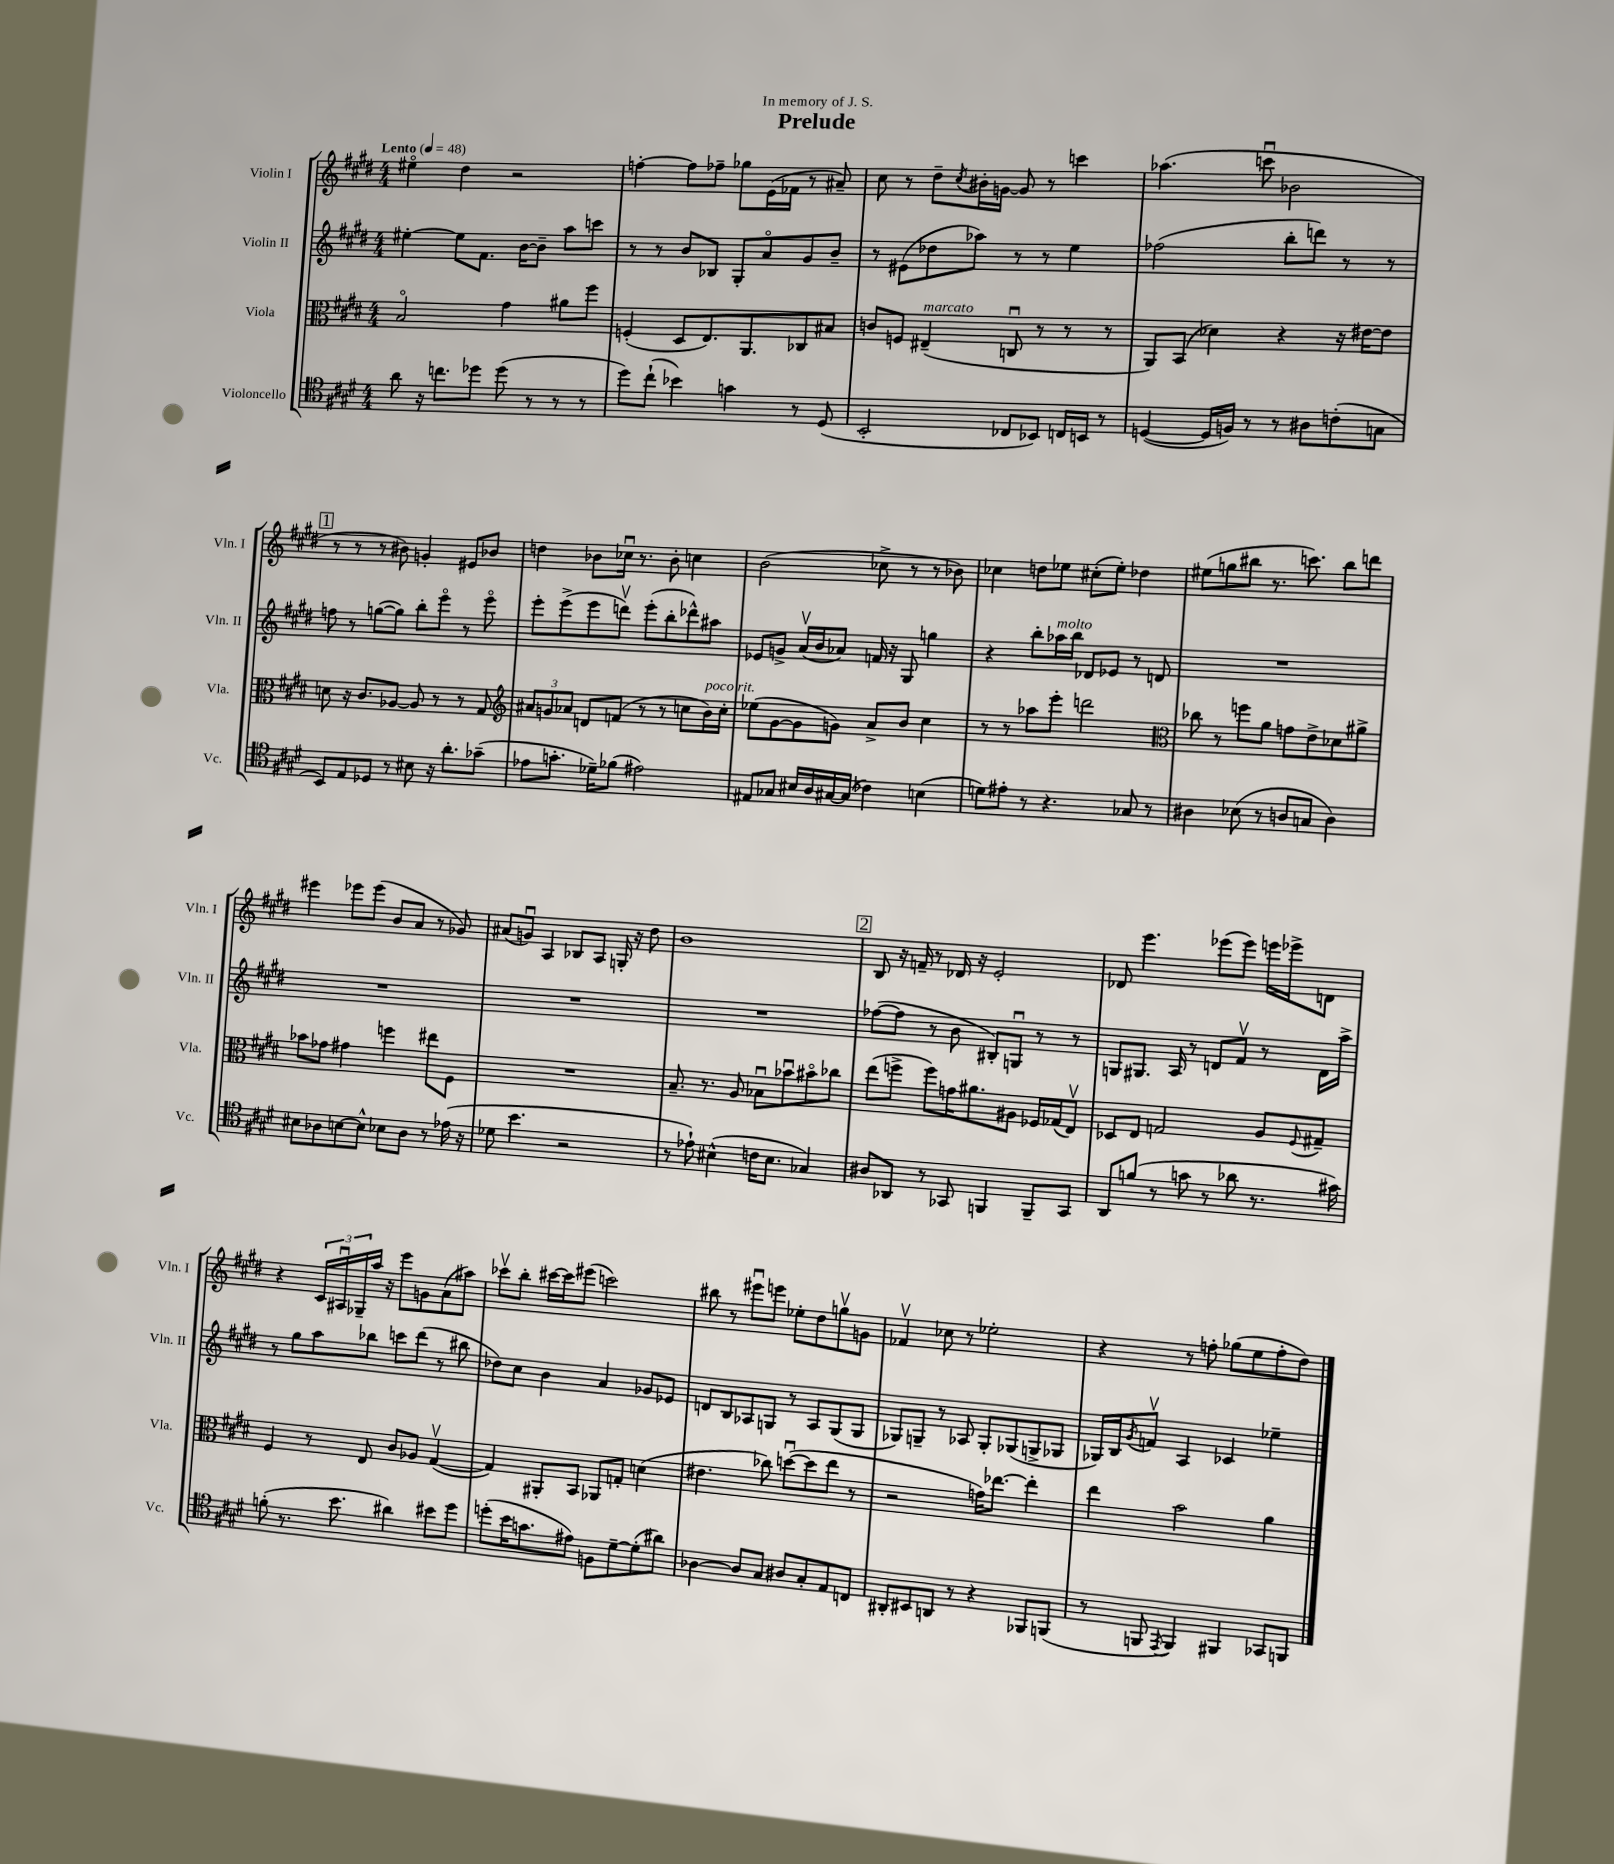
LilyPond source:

\header { title = "Prelude" dedication = "In memory of J. S." }
<<
\new StaffGroup <<
\new Staff = "s0" \with { instrumentName = "Violin I" shortInstrumentName = "Vln. I" } {
    \clef treble \key e \major \numericTimeSignature \time 4/4 \tempo "Lento" 4 = 48
    eis''4\flageolet dis''4 r2 |
    f''4~-. f''8 fes''8-- ges''8 e'16( fes'16 r8 ais'8--) |
    cis''8 r8 dis''8-- \acciaccatura { cis''8 } bis'16-. g'16~ g'8 r8 c'''4 |
    aes''4.( c'''8\downbow bes'2 |
    \mark \markup { \box "1" } r8 r8 r8 bis'8) g'4-. eis'8 bes'8 |
    d''4 bes'8 ces''16\downbow r8. bes'8-. c''4 |
    b'2( ces''8-> r8 r8 bes'8) |
    ces''4 d''8 ees''8 cis''8-.( ees''8-.) des''4 |
    eis''8( g''8 bis''8 r8. c'''8.) bis''8 d'''8 |
    eis'''4 ees'''8 ees'''8( b'8 a'8 r8 ges'8) |
    ais'8( g'8\downbow) a4 bes8 a8 g16-. r16 dis''8 |
    b'1 |
    \mark \markup { \box "2" } b8 r16 f'16-- r8 des'16 r16 e'2-. |
    des'8 e'''4. ees'''8( ees'''8) e'''16 ees'''16-> d'8 |
    r4 \tuplet 3/2 { cis'16 ais16\downbow ges16-- } a''16 r16 e'''8 g'8 a'8( ais''8) |
    ces'''8\upbow b''8-. cis'''16~ cis'''16 eis'''8( c'''2) |
    bis''8 r8 eis'''8\downbow e'''8 ees''8-. dis''8 g''8\upbow g'8 |
    fes'4\upbow ces''8 r8 ees''2-. |
    r4 r8 f''8-. ges''8( e''8 f''8-. dis''8) \bar "|." |
}
\new Staff = "s1" \with { instrumentName = "Violin II" shortInstrumentName = "Vln. II" } {
    \clef treble \key e \major \numericTimeSignature \time 4/4
    eis''4~-. eis''8 fis'8. b'16~ b'8-- a''8 c'''8 |
    r8 r8 b'8 bes8 gis8-. a'8\flageolet gis'8 b'8-- |
    r8 eis'8( des''8 aes''8) r8 r8 e''4 |
    fes''2( b''8-. d'''8) r8 r8 |
    \mark \markup { \box "1" } f''8 r8 g''8~( g''8) b''8-. e'''8\flageolet r8 e'''8\flageolet |
    e'''8-. e'''8->( e'''8 d'''8\upbow) e'''8-.( b''8-. des'''8-^) ais''8 |
    ees'8 g'8-> a'16\upbow( b'16 aes'8) f'16 r16 gis8 g''4 |
    r4 b''8-. aes''16^\markup { \italic "molto" } b''16 des'8 ees'8 r8 d'8 |
    R1 |
    R1 |
    R1 |
    R1 |
    \mark \markup { \box "2" } fes''8~( fes''8 r8 b'8 bis8-.) g8\downbow r8 r8 |
    g8 gis8. a16 r8 d'8 fis'8\upbow r8 d'16 a''16-> |
    r8 gis''8 a''8 bes''8 c'''8 dis'''8( r8 bis''8 |
    des''8) cis''8 b'4 a'4 ges'8 ees'8 |
    d'8 b8 aes8 g8 r8 aes8 g8( g8 |
    ges8) g8-- r8 aes8 g8-. ges8( g8-> ges8 |
    ges16) b16 \acciaccatura { gis'8 } f'8\upbow a4 ces'4 ees''4-- \bar "|." |
}
\new Staff = "s2" \with { instrumentName = "Viola" shortInstrumentName = "Vla." } {
    \clef alto \key e \major \numericTimeSignature \time 4/4
    b2\flageolet gis'4 ais'8 fis''8 |
    f4-.( dis8 e8.) a,8. ces8 bis8 |
    c'8 f8 eis4--^\markup { \italic "marcato" }( c8\downbow r8 r8 r8 |
    a,8) b,8( des'4) r4 r16 eis'16~ eis'8 |
    \mark \markup { \box "1" } d'8 r16 cis'8. aes8~ aes8 r8 r8 gis8 |
    \clef treble \tuplet 3/2 { ais'8 g'8 aes'8 } d'8 f'8( r8 r8 c''8 b'16^\markup { \italic "poco rit." }) c''16-. |
    ees''8( gis'8~ gis'8 g'8) a'8-> b'8 cis''4 |
    r8 r8 aes''8 e'''8-. d'''2 |
    \clef alto ces''8 r8 f''8 a'8 g'8 e'8-> des'8 ais'8-> |
    bes'8 ges'8 gis'4 f''4 eis''8 fis8 |
    R1 |
    b8.-- r8. a8 bes8\downbow bes'8\downbow bis'8\flageolet ces''8 |
    \mark \markup { \box "2" } e''8( f''8-> f''8) g'16 ais'8. ais8 fes16 ges16( e8\upbow) |
    des8 e8 g2 a8 \appoggiatura { fis8 } gis8-- |
    fis4 r8 e8 cis'8 aes8 gis4~\upbow( |
    gis4) ais,8-. b,8 aes,8 g8-. d'4( |
    eis'4. ces''8) d''8~\downbow( d''8 e''8 r8 |
    r2 g'16) ees''8.~ ees''4-. |
    e''4 b'2 a'4 \bar "|." |
}
\new Staff = "s3" \with { instrumentName = "Violoncello" shortInstrumentName = "Vc." } {
    \clef tenor \key e \major \numericTimeSignature \time 4/4
    a'8 r16 c''8. des''8 des''8( r8 r8 r8 |
    dis''8) cis''8-!( bes'4) g'4 r8 dis8( |
    b,2-. ces8 bes,8) c16 b,16 r8 |
    d4~( d16 f16) r8 r8 ais8 c'8-.( g8 |
    \mark \markup { \box "1" } b,8) e8 des8 r8 bis8 r16 a'8.-. ges'8--( |
    ees'8 g'8.-. des'16--) fes'8( eis'2) |
    eis8 ges8 bis16 a16 gis16~ gis16( ces'4) b4( |
    d'8) eis'8-. r8 r4. ges8 r8 |
    ais4 bes8( r8 a8 g8 a4) |
    bis8 aes8 b8~ b8-^ bes8 aes8 r8 ees'16( r16 |
    des'8 b'4. r2 |
    r8 ees'8-!) bis4-^( c'16 bis8. ges4) |
    \mark \markup { \box "2" } ais8 aes,8 r8 ges,8 f,4 f,8-- ges,8 |
    a,8 f'8( r8 g'8 r8 aes'8 r8. gis'16) |
    f'8-.( r8. b'8. ais'4) bis'8 dis''8 |
    d''8-.( b'16 g'8. eis'8) f8 dis'8~-- dis'8-.( ais'8) |
    aes4~ aes8 gis8 ais8 gis8-. e8 c8 |
    ais,8-. bis,8 a,8 r8 r4 fes,8 f,8( |
    r8 f,8 \acciaccatura { e,8 } f,4) fis,4 ges,8 f,8 \bar "|." |
}
>>
>>
\layout { \context { \Score \remove "Bar_number_engraver" } }
